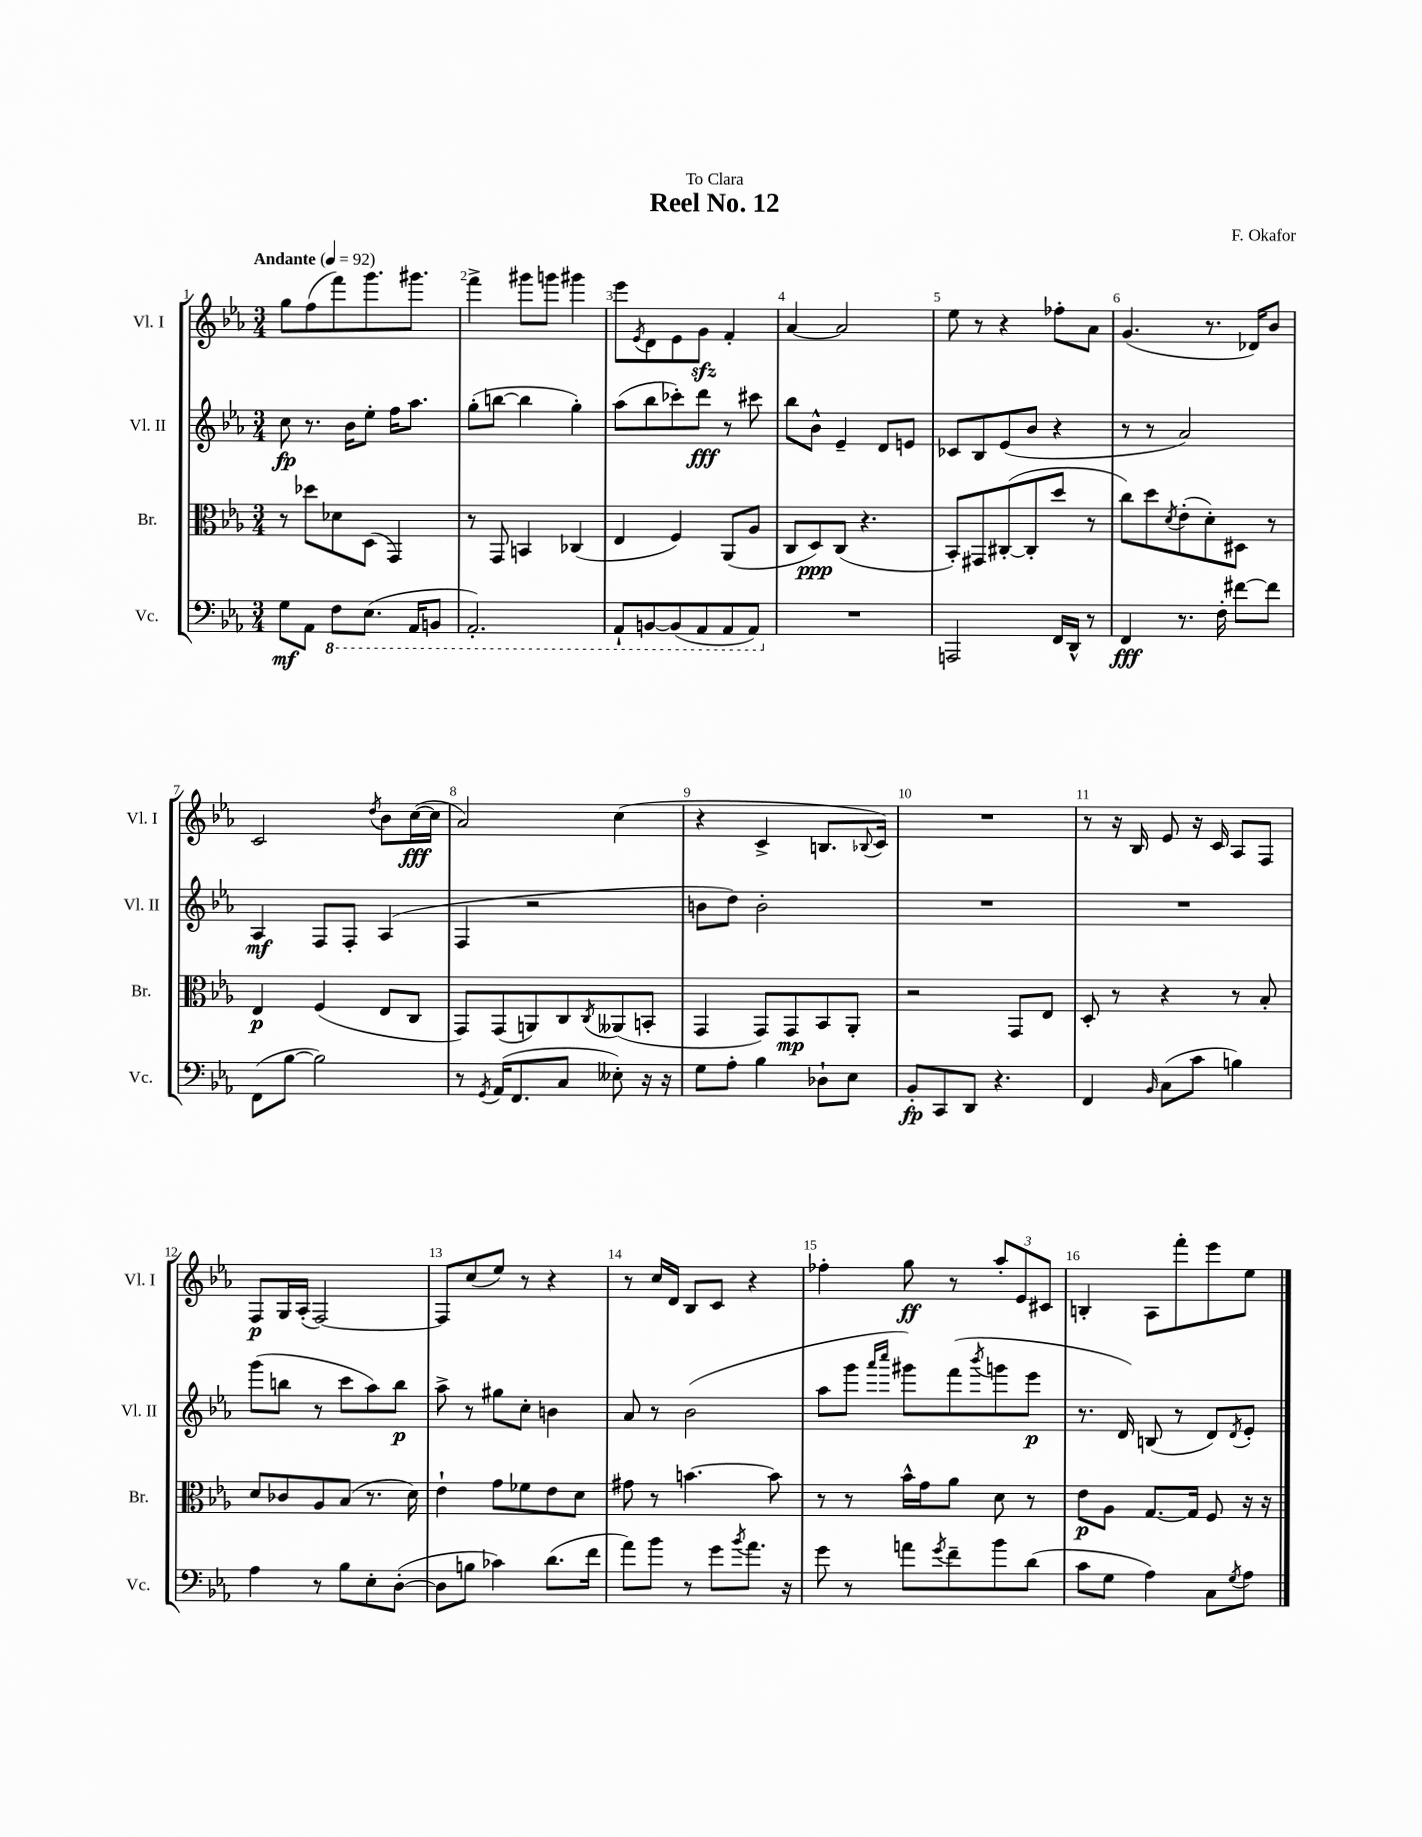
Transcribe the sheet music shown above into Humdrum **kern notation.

**kern	**kern	**kern	**kern
*staff4	*staff3	*staff2	*staff1
*clefF4	*clefC3	*clefG2	*clefG2
*k[b-e-a-]	*k[b-e-a-]	*k[b-e-a-]	*k[b-e-a-]
*M3/4	*M3/4	*M3/4	*M3/4
*MM92	*MM92	*MM92	*MM92
8G	8r	8cc	8gg
8AA-	8dd-	8.r	(8ff
8FF	8d-	.	8fff)
.	.	16b-	.
(8.EE-	(8D	8ee-'	8.ggg
.	4GG)	16ff	.
16AAA-	.	8.aa-	8.ggg#
8BBB	.	.	.
=	=	=	=
2.AAA-')	8r	(8gg'	4fff^
.	8GG	[8bb	.
.	4BB	4bb]	8ggg#
.	.	.	8ggg
.	(4C-	4gg')	4ggg#
=	=	=	=
8AAA-`	4E-	(8aa-	8eee-
.	.	.	8qe-
[8BBB	.	8bb-	8d
(8BBB]	4F)	8ccc-')	8e-
8AAA-	.	8ddd	8g
8AAA-	(8AA-	8r	4f'
8AAA-)	8A-	8ccc#	.
=	=	=	=
2.r	8C	8bb-	[4a-
.	8D)	8b-^^	.
.	(8C	4e-~	2a-]
.	4.r	.	.
.	.	8d	.
.	.	8e	.
=	=	=	=
2AAA	8BB-')	8c-	8ee-
.	8GG#	8B-	8r
.	([8C#'	(8e-	4r
.	8C#']	8b-	.
16FF	8dd	4r	8ff-'
16DD^^	.	.	.
8r	8r	.	8a-
=	=	=	=
4FF	8cc)	8r	(4.g
.	8dd	8r	.
.	8qd	.	.
8.r	(8e-'	2a-)	.
.	8d')	.	8.r
16F'	.	.	.
[8f#	8D#	.	.
.	.	.	16d-)
8f#]	8r	.	8b-
=	=	=	=
(8FF	4E-	4A-	2c
[8B-	.	.	.
2B-])	(4F	8F	.
.	.	8F'	.
.	.	.	8qdd
.	8E-	(4A-	8b-
.	8C	.	([16cc
.	.	.	16cc]
=	=	=	=
8r	8GG)	4F	2a-)
8qGG	.	.	.
(16AA-	(8GG	.	.
8.FF	.	.	.
.	8AA)	2r	.
8C	8C	.	.
.	8qC	.	.
8E--')	(8AA--	.	(4cc
16r	8BB'	.	.
16r	.	.	.
=	=	=	=
8G	4GG	8b	4r
8A-'	.	8dd)	.
4B-	8GG)	2b'	4c^
.	8GG	.	.
8D-`	8BB-	.	8.B
8E-	8AA-'	.	.
.	.	.	8qqB-
.	.	.	16c)
=	=	=	=
8BB-'	2r	2.r	2.r
8CC	.	.	.
8DD	.	.	.
4.r	.	.	.
.	8GG	.	.
.	8E-	.	.
=	=	=	=
4FF	8D'	2.r	8r
.	8r	.	16r
.	.	.	16B-
16qqBB-	.	.	.
(8C	4r	.	8e-
8c	.	.	16r
.	.	.	16c
4B)	8r	.	8A-
.	8B-'	.	8F
=	=	=	=
4A-	8d	(8ggg	8F
.	8c-	8bb	16G
.	.	.	(16A-'
8r	8A-	8r	[2F)
8B-	(8B-	8ccc	.
8E-'	8.r	8aa-)	.
([8D'	.	8bb	.
.	16d)	.	.
=	=	=	=
8D]	4e-`	8aa-^	8F]
8B	.	8r	(8cc
4c-)	8g	8gg#	8ee-)
.	8f-	8cc'	8r
(8.d	8e-	4b	4r
.	8d	.	.
16f	.	.	.
=	=	=	=
8a-)	8g#	8a-	8r
8b-	8r	8r	16cc
.	.	.	16d
8r	[4.b	(2b-	8B-
8g	.	.	8c
8qb-	.	.	.
8.a-	.	.	4r
.	8b]	.	.
16r	.	.	.
=	=	=	=
8g	8r	8aa-	4ff-'
8r	8r	8ggg	.
.	.	16qqaaa-	.
.	.	16qqcccc	.
8a	16b-^^	8ggg#)	8gg
.	16g	.	.
8qg	.	.	.
8f~	8a-	(8fff	8r
.	.	8qbbb-	.
8b-	8d	8ggg	12aa-'
.	.	.	12e-
(8d	8r	8eee-	.
.	.	.	12c#
=	=	=	=
8c	8e-	8.r	4B'
8G	8A-	.	.
.	.	16d)	.
4A-)	[8.G	(8B	8A-
.	.	8r	8fff'
.	16G]	.	.
8C	8F	8d)	8eee-
8qG	.	8qd	.
8A-	16r	8e-'	8ee-
.	16r	.	.
==	==	==	==
*-	*-	*-	*-
